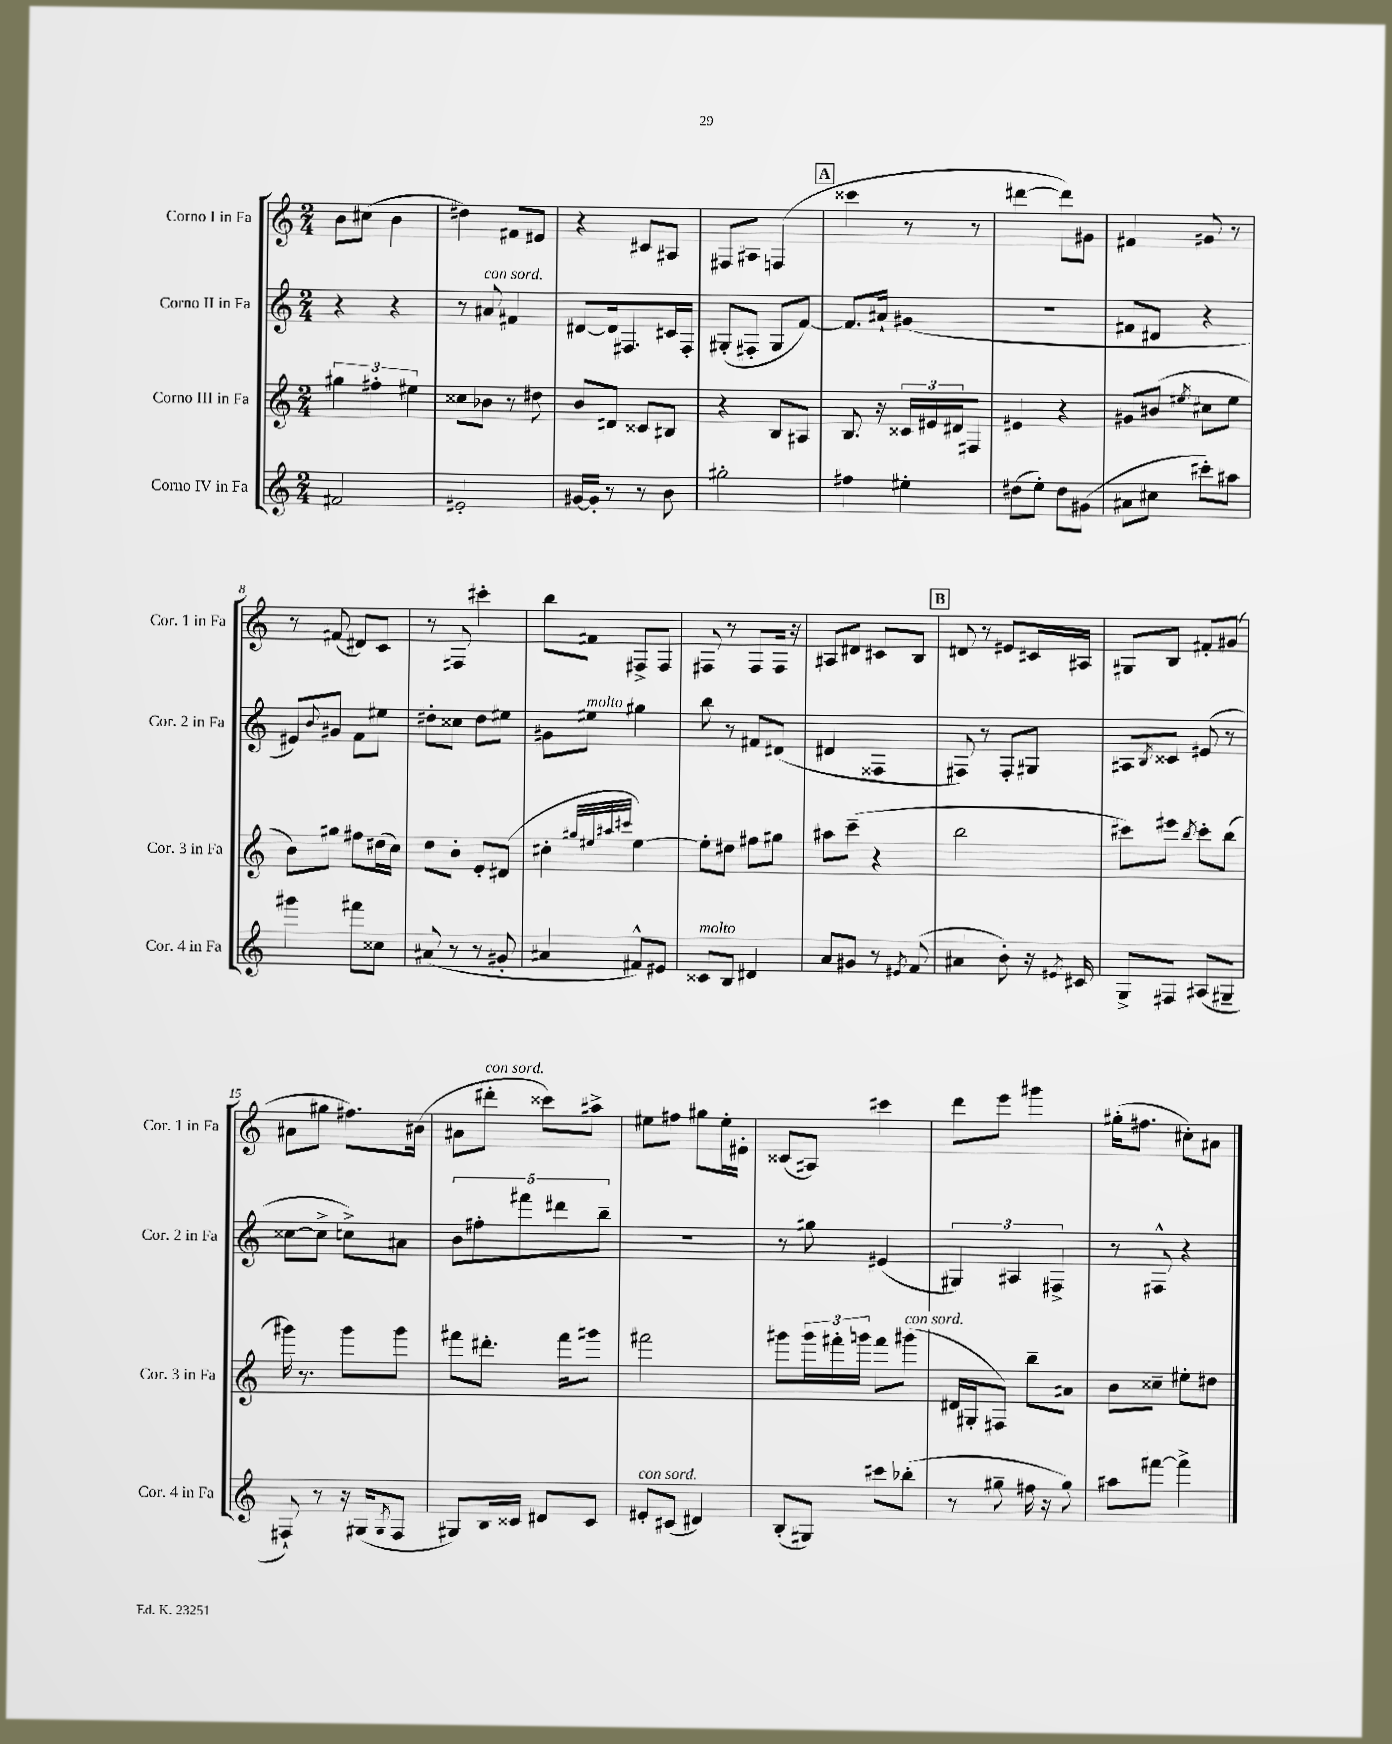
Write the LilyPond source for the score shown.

<<
\new StaffGroup <<
\new Staff = "s0" \with { instrumentName = "Corno I in Fa" shortInstrumentName = "Cor. 1 in Fa" } {
    \clef treble \key c \major \numericTimeSignature \time 2/4
    b'8 cis''8( b'4 |
    dis''4) fis'8 eis'8 |
    r4 cis'8 ais8 |
    fis8 ais8 f4( |
    \mark \markup { \box "A" } cisis'''4 r8 r8 |
    dis'''4~ dis'''8) gis'8 |
    fis'4 gis'8 r8 |
    r8 fis'8( dis'8) c'8 |
    r8 fis8 cis'''4-. |
    b''8 fis'8 fis8-> fis8 |
    fis8 r8 fis8 fis16 r16 |
    ais8 dis'8 cis'8 b8 |
    \mark \markup { \box "B" } dis'8 r8 eis'8 cis'16 ais16 |
    gis8 b8 fis'8-. gis'8( |
    ais'8 gis''8 fis''8.) bis'16( |
    ais'8 dis'''8-.^\markup { \italic "con sord." } cisis'''8) ais''8-> |
    eis''8 fis''8 gis''8 eis''16-. eis'16-. |
    cisis'8( ais8) cis'''4 |
    d'''8 e'''8 gis'''4 |
    gis''16-.( fis''8. cis''8-.) ais'8 \bar "|." |
}
\new Staff = "s1" \with { instrumentName = "Corno II in Fa" shortInstrumentName = "Cor. 2 in Fa" } {
    \clef treble \key c \major \numericTimeSignature \time 2/4
    r4 r4 |
    r8 ais'8^\markup { \italic "con sord." } fis'4 |
    dis'8~ dis'16 fis8. cis'16 fis16-. |
    gis8-.( fis8-. gis8 f'8~) |
    \mark \markup { \box "A" } f'8. ais'16-! gis'4( |
    R2 |
    fis'8 dis'8 r4 |
    eis'8) \appoggiatura { b'8 } gis'8 f'8 eis''8 |
    dis''8-. cisis''8 dis''8 eis''8 |
    gis'8 eis''8^\markup { \italic "molto" } gis''4 |
    b''8 r8 fis'8 dis'8( |
    dis'4 fisis4 |
    \mark \markup { \box "B" } fis8) r8 fis8-. gis8 |
    ais8 \acciaccatura { b8 } cisis'8 eis'8( r8 |
    cisis''8~ cisis''8-> c''8->) ais'8 |
    \tuplet 5/4 { b'8 fis''8-. fis'''8 dis'''8 b''8-- } |
    R2 |
    r8 gis''8 eis'4( |
    \tuplet 3/2 { gis4) ais4 fis4-> } |
    r8 fis8-^ r4 \bar "|." |
}
\new Staff = "s2" \with { instrumentName = "Corno III in Fa" shortInstrumentName = "Cor. 3 in Fa" } {
    \clef treble \key c \major \numericTimeSignature \time 2/4
    \tuplet 3/2 { gis''4 fis''4-. eis''4 } |
    cisis''8 bes'8 r8 dis''8 |
    b'8 dis'8 cisis'8 bis8 |
    r4 b8 ais8 |
    \mark \markup { \box "A" } b8. r16 \tuplet 3/2 { cisis'16 eis'16 dis'16 } fis8 |
    eis'4 r4 |
    gis'8 bis'8( \acciaccatura { eis''8 } cis''8 eis''8 |
    b'8) gis''8 fis''8 dis''16( c''16) |
    d''8 b'8-. e'8-. dis'8( |
    cis''4-. \grace { gis''32 eis''32 ais''32 cis'''32 } eis''4~) |
    eis''8-. dis''8 fis''8 gis''8 |
    ais''8 c'''8--( r4 |
    \mark \markup { \box "B" } b''2 |
    cis'''8) eis'''8 \acciaccatura { b''8 } cis'''8-. b''8( |
    gis'''16) r8. gis'''8 gis'''8 |
    fis'''8 dis'''8.-. fis'''16 gis'''8 |
    fis'''2 |
    gis'''8 \tuplet 3/2 { gis'''16 fis'''16-. g'''16 } fis'''8 gis'''8^\markup { \italic "con sord." }( |
    dis'16 gis16-. fis8) b''8-- ais'8 |
    b'8 cisis''8-- eis''8-. dis''8 \bar "|." |
}
\new Staff = "s3" \with { instrumentName = "Corno IV in Fa" shortInstrumentName = "Cor. 4 in Fa" } {
    \clef treble \key c \major \numericTimeSignature \time 2/4
    fis'2 |
    eis'2-. |
    gis'16~ gis'16-. r8 r8 b'8 |
    gis''2-. |
    \mark \markup { \box "A" } fis''4 eis''4-. |
    dis''8( e''8-.) dis''8 gis'8( |
    ais'8 cis''8 cis'''8-.) ais''8 |
    gis'''4 fis'''8 cisis''8 |
    ais'8( r8 r8 gis'8-. |
    ais'4 fis'8-^) eis'8 |
    cisis'8^\markup { \italic "molto" } b8 dis'4 |
    a'8 gis'8 r8 \acciaccatura { eis'8 } f'8( |
    \mark \markup { \box "B" } ais'4 b'8-.) r16 \acciaccatura { eis'8 } cis'16 |
    g8-> fis8 ais8( gis8-- |
    fis8-!) r8 r16 gis16( \acciaccatura { gis8 } fis8 |
    gis8) b16 cisis'16 dis'8 cisis'8 |
    eis'8-.^\markup { \italic "con sord." } cis'8( dis'4) |
    b8-.( gis8) cis'''8 bes''8-.( |
    r8 gis''8-- fis''16 r16 gis''8) |
    ais''8 fis'''8~ fis'''4-> \bar "|." |
}
>>
>>
